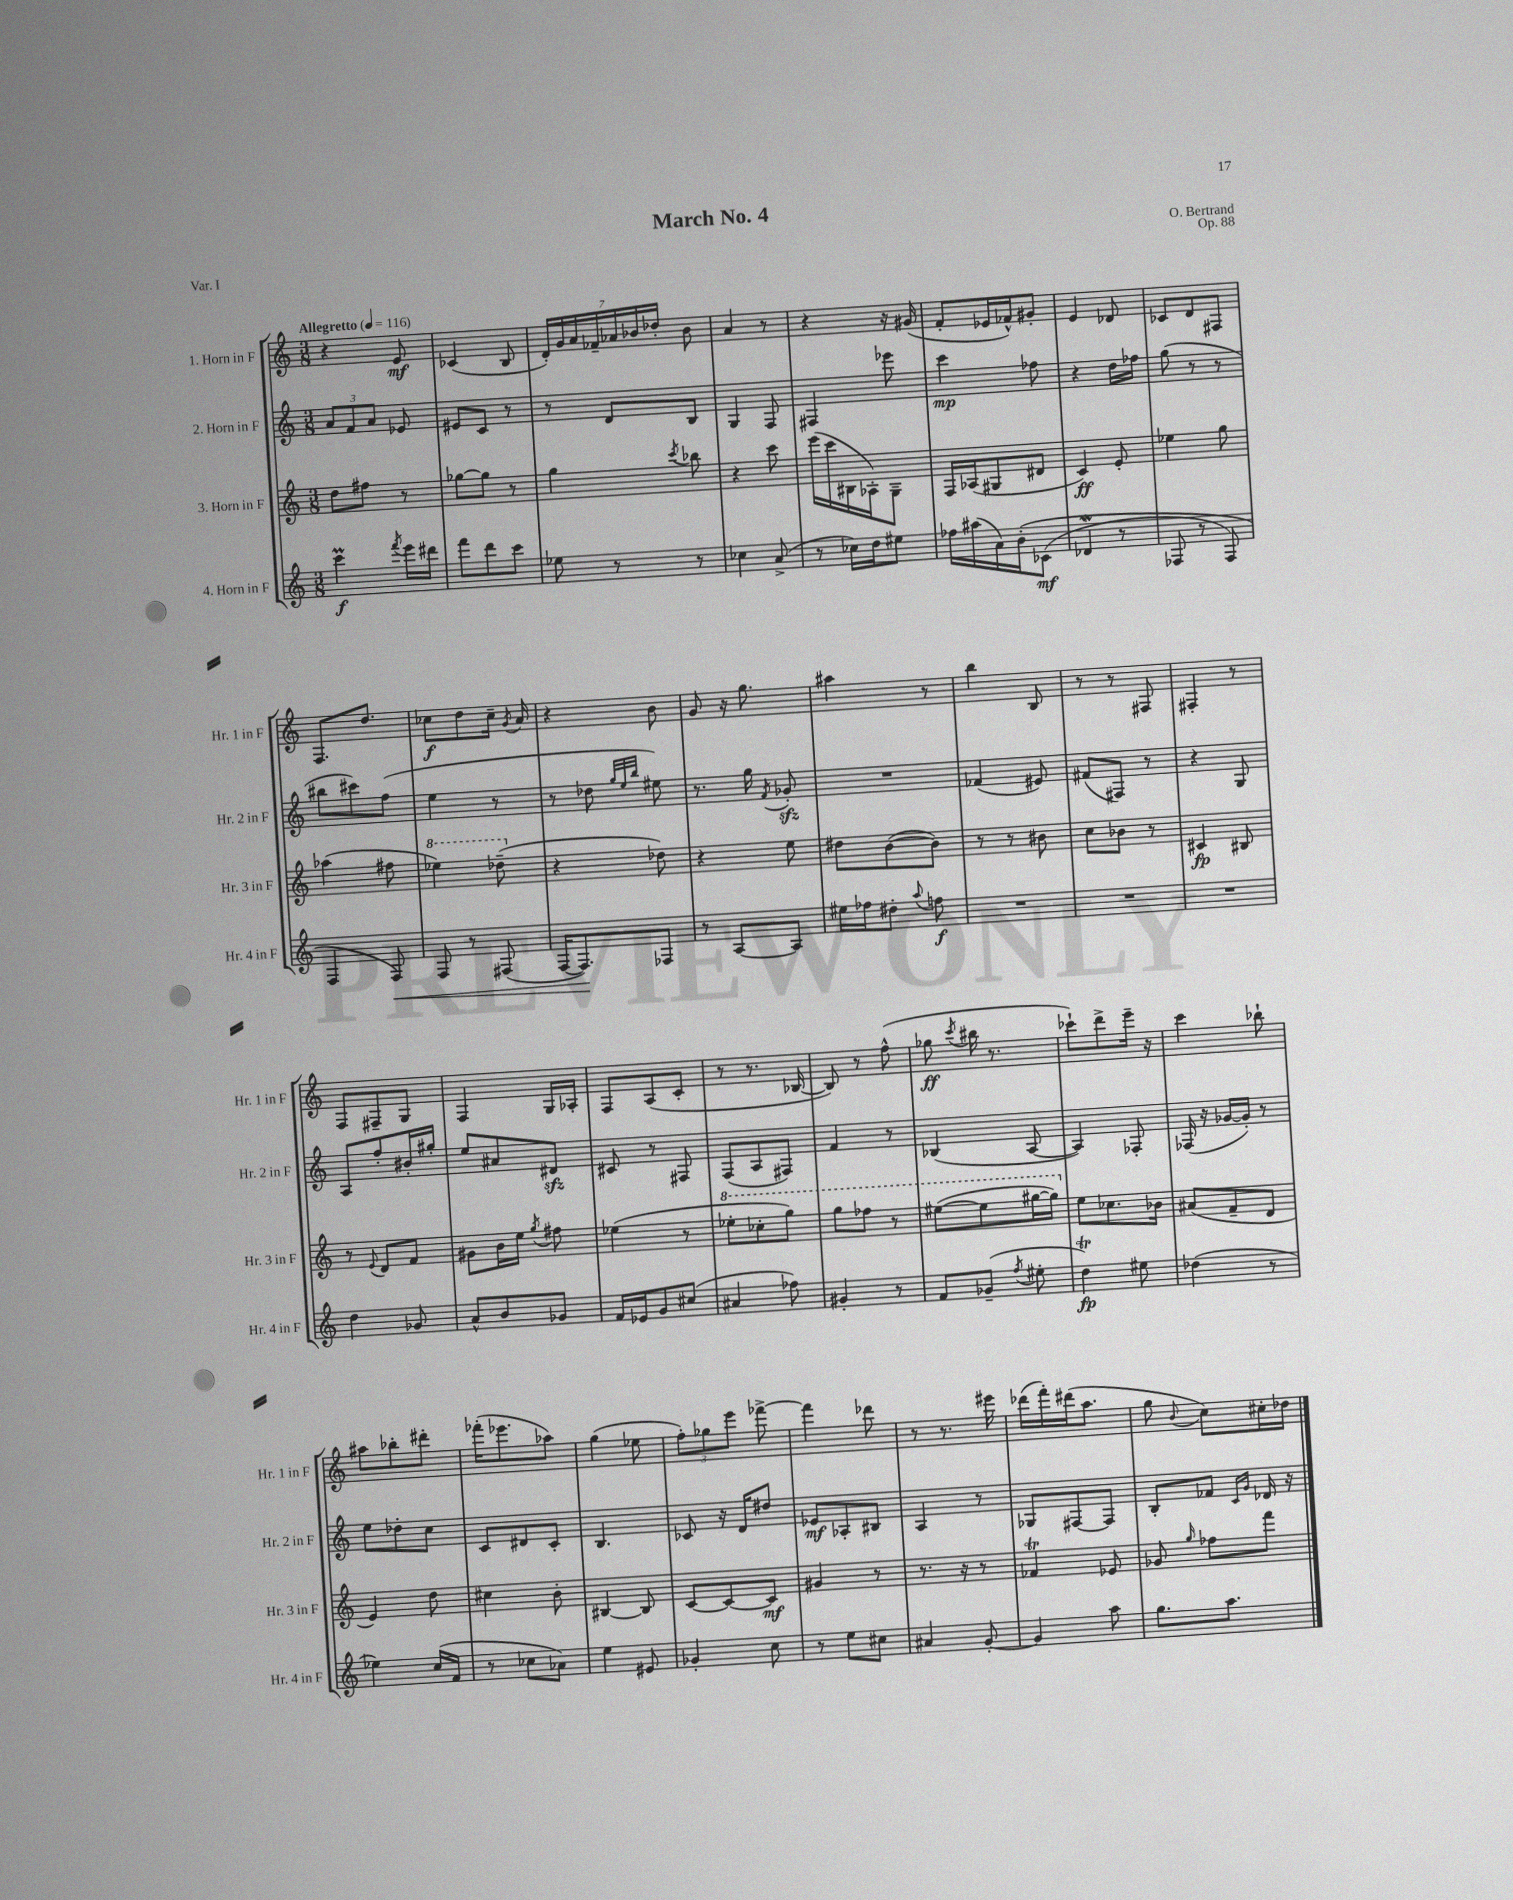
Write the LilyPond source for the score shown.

\header { title = "March No. 4" composer = "O. Bertrand" opus = "Op. 88" piece = "Var. I" }
<<
\new StaffGroup <<
\new Staff = "s0" \with { instrumentName = "1. Horn in F" shortInstrumentName = "Hr. 1 in F" } {
    \clef treble \key c \major \numericTimeSignature \time 3/8 \tempo "Allegretto" 4 = 116
    \autoBeamOff r4 e'8\mf |
    ces'4( b8 |
    \tuplet 7/4 { d'16[-.) g'16 a'16 fes'16-- aes'16 bes'16 des''16]-. } bes'8 |
    a'4 r8 |
    r4 r16 gis'16( |
    f'8[-. ees'16 fes'16-^) gis'8]-. |
    e'4 des'8 |
    ces'8[ d'8 fis8] |
    f8.[ d''8.] |
    ces''8[\f d''8 ces''16]-- \acciaccatura { g'8 } a'16 |
    r4 b'8 |
    g'8 r16 g''8. |
    ais''4 r8 |
    b''4 b8 |
    r8 r8 fis8 |
    fis4-. r8 |
    f8[ fis8-- g8] |
    f4 g16[ aes16]-. |
    f8[ a8( c'8]-. |
    r8 r8. bes16~ |
    bes8) r8 f''8-^( |
    ges''8\ff \acciaccatura { c'''8 } bis''16 r8. |
    ces'''8[-!) d'''8-> e'''16]-- r16 |
    c'''4 bes''8-! |
    ais''8[ bes''8-. dis'''8]-. |
    fes'''16[-.( ees'''8. aes''8]) |
    g''4( ees''8 |
    \tuplet 3/2 { f''8[-.) ges''8 e'''8] } fes'''8~-> |
    fes'''4 des'''8 |
    r8 r8. eis'''16 |
    des'''16[( f'''16-.) dis'''16( a''8.] |
    g''8 \appoggiatura { b'8 } c''8[) cis''16-. des''16] \bar "|." |
}
\new Staff = "s1" \with { instrumentName = "2. Horn in F" shortInstrumentName = "Hr. 2 in F" } {
    \clef treble \key c \major \numericTimeSignature \time 3/8
    \autoBeamOff \tuplet 3/2 { a'8[ f'8 a'8] } ees'8 |
    eis'8[ c'8] r8 |
    r8 d'8[ b8] |
    g4 f8 |
    fis4 ees'''8 |
    c'''4\mp fes''8 |
    r4 d''16[ fes''16] |
    g''8( r8 r8 |
    bis''8[ cis'''8) f''8]( |
    e''4 r8 |
    r8 des''8 \grace { g''32[ e''32 b''32] } eis''8) |
    r8. g''16 \acciaccatura { f'8 } ges'8-.\sfz |
    R4. |
    fes'4( eis'8) |
    fis'8[( fis8]) r8 |
    r4 g8 |
    a8[ f''8-. bis'16-. gis''16]-. |
    e''8[ ais'8 dis'8]\sfz |
    cis'8 r8 fis8 |
    f8[( a8 fis8]) |
    f'4 r8 |
    bes4( a8~ |
    a4) fes8-. |
    fes16( r16 ges'16[~ ges'16]-.) r8 |
    e''8[ des''8-. c''8] |
    c'8[ dis'8 c'8]-. |
    b4. |
    ces'8 r16 d'16[ dis''8] |
    ees'8[\mf aes8-. bis8] |
    a4 r8 |
    ges8[ fis8~ fis8] |
    b8[-. fes'8] \grace { c'16[ g'16] } des'16 r16 \bar "|." |
}
\new Staff = "s2" \with { instrumentName = "3. Horn in F" shortInstrumentName = "Hr. 3 in F" } {
    \clef treble \key c \major \numericTimeSignature \time 3/8
    \autoBeamOff d''8[ fis''8] r8 |
    ges''8[~ ges''8] r8 |
    g''4 \acciaccatura { c'''8 } bes''8 |
    r4 c'''8 |
    e'''16[( c'''16 bis16 aes16-.) g8]-- |
    f16[ aes16( gis8 dis'8] |
    c'4\ff) e'8-. |
    ees''4 g''8 |
    aes''4( fis''8 |
    \ottava #1 ees'''4) des'''8--( \ottava #0 |
    r4 des''8) |
    r4 e''8 |
    dis''8[ b'8~( b'8]) |
    r8 r8 bis'8 |
    c''8[ bes'8] r8 |
    cis'4\fp bis8 |
    r8 \appoggiatura { e'8 } d'8[ f'8] |
    gis'8[ b'16 e''16] \acciaccatura { g''8 } fis''8 |
    ees''4( r8 |
    \ottava #1 ees'''8[-. ces'''8-. g'''8]) |
    g'''8[ fes'''8] r8 |
    eis'''8[~( eis'''8 gis'''16~ gis'''16]) \ottava #0 |
    e''8[ ces''8. bes'16] |
    ais'8[( f'8-- d'8] |
    e'4) d''8 |
    cis''4 b'8-. |
    bis4~ bis8 |
    c'8[~ c'8~ c'8]\mf |
    gis'4 r8 |
    r8. r16 r8 |
    fes'4\trill ees'8 |
    ges'8 \grace { g''16 } fes''8[ f'''8] \bar "|." |
}
\new Staff = "s3" \with { instrumentName = "4. Horn in F" shortInstrumentName = "Hr. 4 in F" } {
    \clef treble \key c \major \numericTimeSignature \time 3/8
    \autoBeamOff c'''4\prall\f \acciaccatura { f'''8 } e'''16[ dis'''16] |
    f'''8[ d'''8 c'''8] |
    ees''8 r8 r8 |
    ces''4 a'8->( |
    r8 ces''16[) d''16 eis''8] |
    fes''16[ ais''16( a'16) b'16-.\( ces'8]\mf( |
    des'4\mordent r8 |
    fes8 r8 fes8) |
    f4 f8\<\) |
    f8 r8 fis8( |
    f16[~ f8.\!) fes8] |
    r8 a8[~ a8] |
    eis''16[ fes''16 dis''8]-. \appoggiatura { a''8 } f''8\f |
    R4. |
    R4. |
    R4. |
    d''4 ges'8 |
    a'8[-^ b'8 ges'8] |
    f'16[ ees'16 g'8 cis''8]( |
    ais'4 fes''8) |
    gis'4-. r8 |
    f'8[ ges'8]--( \acciaccatura { f''8 } eis''8-. |
    d''4\trill\fp) eis''8 |
    des''4( r8 |
    ees''4) c''16[( f'16] |
    r8 ces''8[ aes'8]) |
    e''4 eis'8 |
    ges'4-. c''8 |
    r8 e''8[ cis''8] |
    ais'4 g'8~-. |
    g'4 a''8 |
    g''8.[ a''8.] \bar "|." |
}
>>
>>
\layout { \context { \Score \remove "Bar_number_engraver" } }
